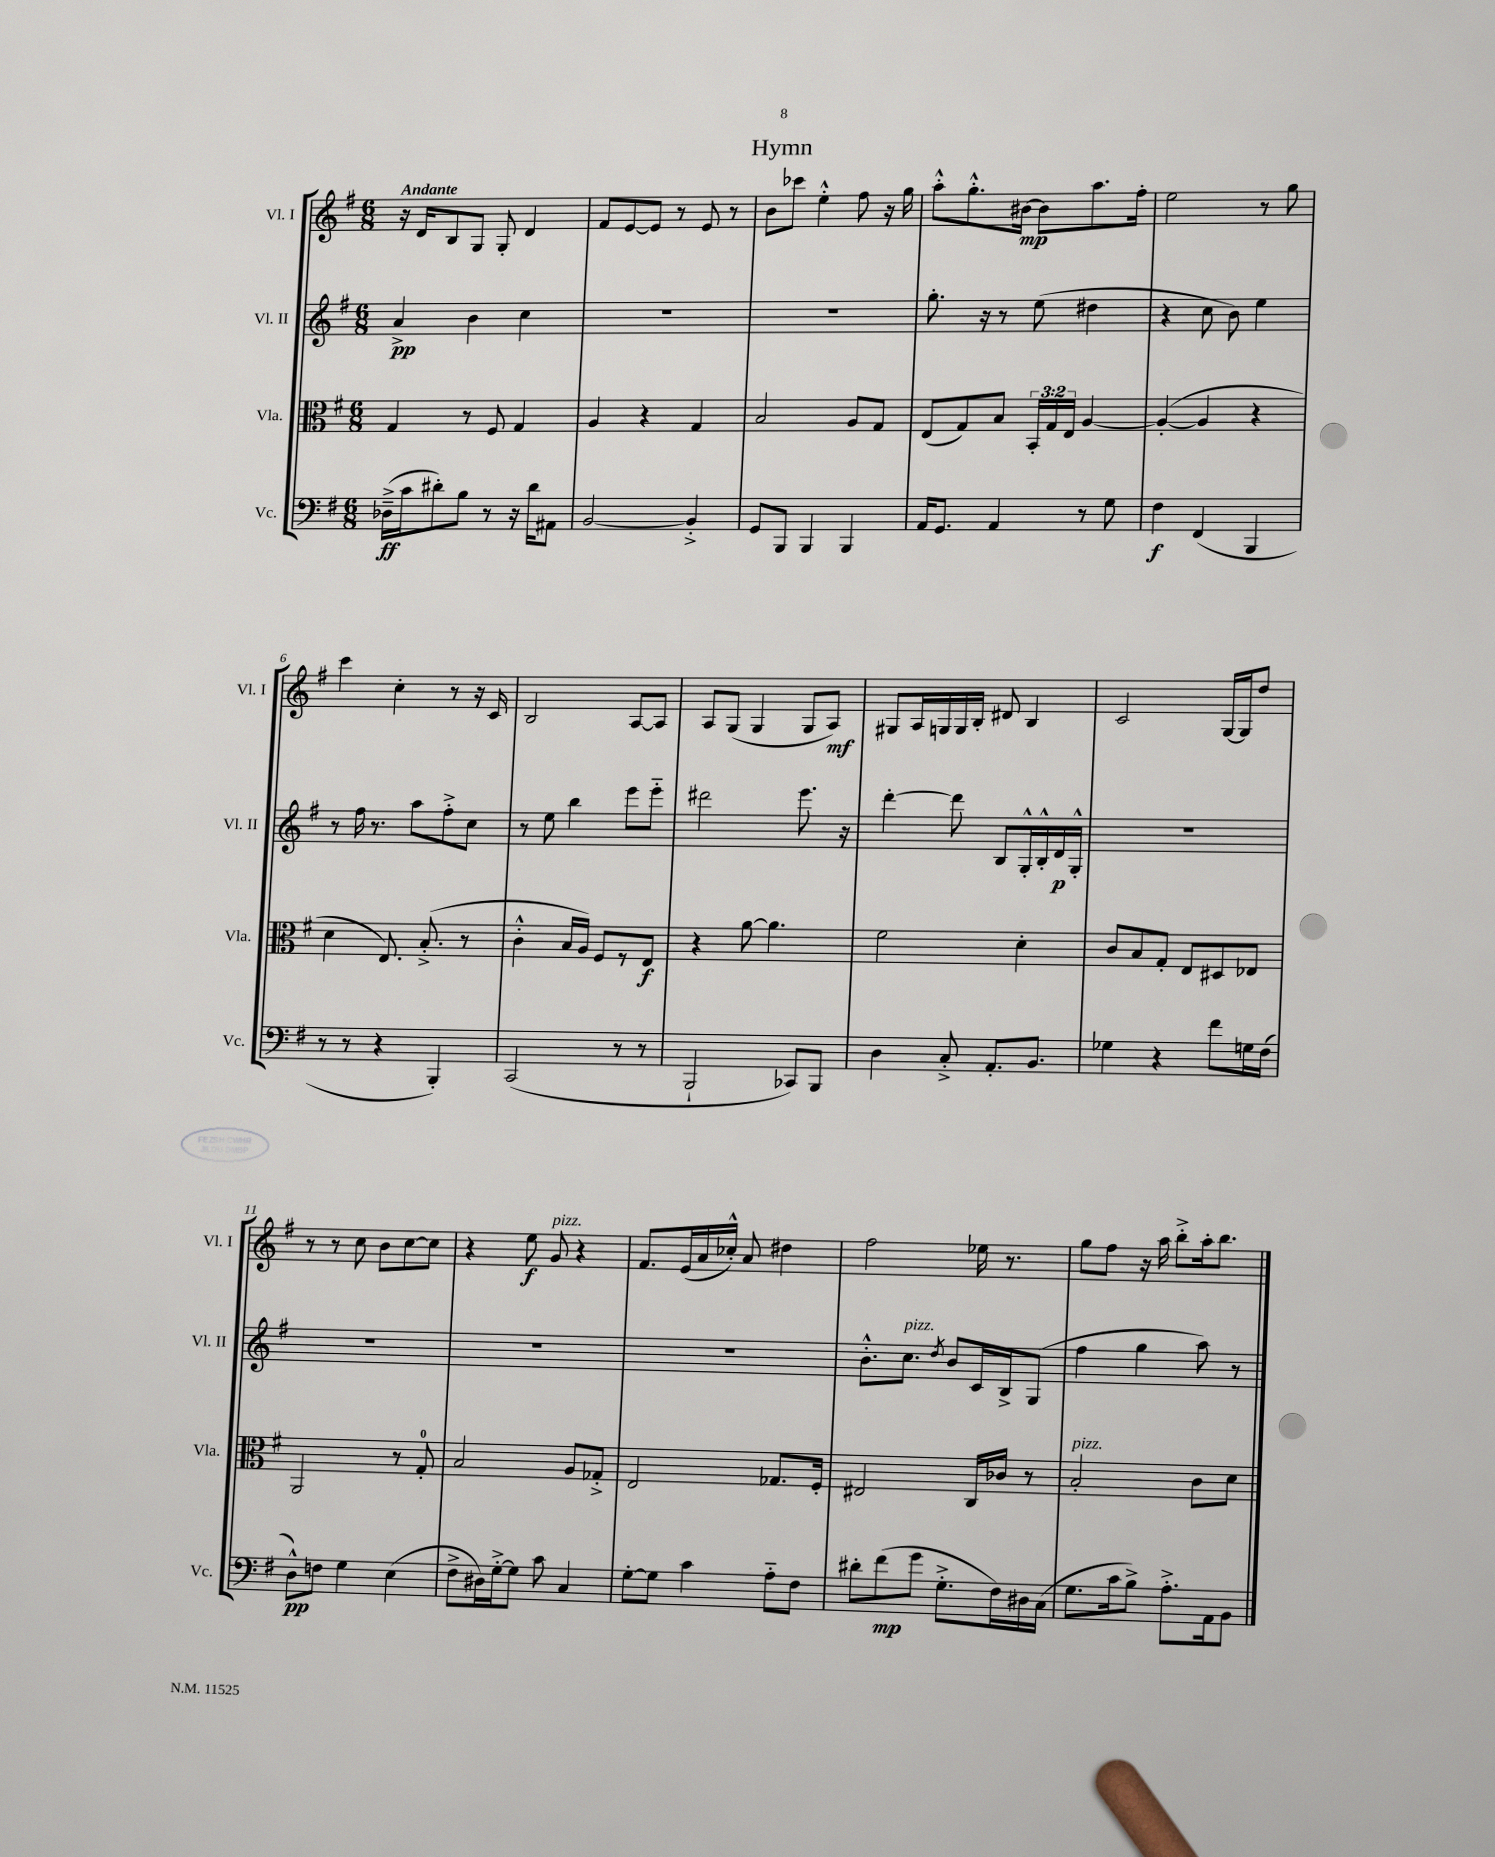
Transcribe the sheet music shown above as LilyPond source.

\header { title = "Hymn" }
<<
\new StaffGroup <<
\new Staff = "s0" \with { instrumentName = "Vl. I" shortInstrumentName = "Vl. I" } {
    \clef treble \key g \major \numericTimeSignature \time 6/8 \tempo "Andante"
    \autoBeamOff r16 d'16[ b8 g8] g8-. d'4 |
    fis'8[ e'8~ e'8] r8 e'8 r8 |
    b'8[ ces'''8] e''4-.-^ fis''8 r16 g''16 |
    a''8[-.-^ g''8.-.-^ bis'16]~\mp bis'8[ a''8. fis''16]-. |
    e''2 r8 g''8 |
    c'''4 c''4-. r8 r16 c'16 |
    b2 a8[~ a8] |
    a8[ g8]( g4 g8[ a8]\mf) |
    gis8[ a16 g16 g16 b16]-. dis'8 b4 |
    c'2 g16[~ g16 d''8] |
    r8 r8 c''8 b'8[ c''8~ c''8] |
    r4 e''8\f g'8^\markup { \italic "pizz." } r4 |
    fis'8.[ e'16( a'16 ces''16]-.-^) a'8 dis''4 |
    fis''2 ees''16 r8. |
    g''8[ fis''8] r16 a''16 b''8[-.-> a''16-. b''8.] \bar "|." |
}
\new Staff = "s1" \with { instrumentName = "Vl. II" shortInstrumentName = "Vl. II" } {
    \clef treble \key g \major \numericTimeSignature \time 6/8
    \autoBeamOff a'4->\pp b'4 c''4 |
    R2. |
    R2. |
    g''8.-. r16 r8 e''8( dis''4 |
    r4 c''8 b'8) e''4 |
    r8 fis''16 r8. a''8[ fis''8-.-> c''8] |
    r8 e''8 b''4 e'''8[ e'''8]-_ |
    dis'''2 e'''8. r16 |
    d'''4~-. d'''8 b8[ g16-.-^ b16-.-^ d'16\p g16]-.-^ |
    R2. |
    R2. |
    R2. |
    R2. |
    b'8.[-.-^ c''8.]^\markup { \italic "pizz." } \acciaccatura { d''8 } b'8[ c'16 b16-> g8]( |
    fis''4 g''4 a''8) r8 \bar "|." |
}
\new Staff = "s2" \with { instrumentName = "Vla." shortInstrumentName = "Vla." } {
    \clef alto \key g \major \numericTimeSignature \time 6/8 \override Staff.TupletNumber.text = #tuplet-number::calc-fraction-text
    \autoBeamOff g4 r8 fis8 g4 |
    a4 r4 g4 |
    b2 a8[ g8] |
    e8[( g8) b8] \tuplet 3/2 { b,16[-. g16 e16] } a4~ |
    a4~-.( a4 r4 |
    d'4 e8.) b8.-.->( r8 |
    c'4-.-^ b16[ a16]) fis8[ r8 e8]\f |
    r4 a'8~ a'4. |
    fis'2 d'4-. |
    c'8[ b8 g8]-. e8[ dis8 ees8] |
    a,2 r8 g8-0-. |
    b2 a8[ ges8]-.-> |
    e2 ges8.[ fis16]-. |
    eis2 c16[ ces'16] r8 |
    b2-.^\markup { \italic "pizz." } c'8[ d'8] \bar "|." |
}
\new Staff = "s3" \with { instrumentName = "Vc." shortInstrumentName = "Vc." } {
    \clef bass \key g \major \numericTimeSignature \time 6/8
    \autoBeamOff des16[--->\ff( c'16 dis'8-.) b8] r8 r16 dis'16[ ais,8] |
    b,2~ b,4-.-> |
    g,8[ b,,8] b,,4 b,,4 |
    a,16[ g,8.] a,4 r8 g8 |
    fis4\f fis,4( b,,4 |
    r8 r8 r4 b,,4-.) |
    c,2( r8 r8 |
    b,,2-! ces,8[) b,,8] |
    d4 c8-.-> a,8.[-. b,8.] |
    ges4 r4 fis'8[ g16 fis16]( |
    d8[-^\pp) f8] g4 e4( |
    fis8[-> dis16) g16~-.-> g8] c'8 c4 |
    g8[~-. g8] c'4 a8[-_ fis8] |
    dis'8[-. fis'8\mp( g'8] g8.[-.-> fis16) dis16 c16]( |
    g8.[ c'16 b8]->) a8.[-.-> a,16 b,8] \bar "|." |
}
>>
>>
